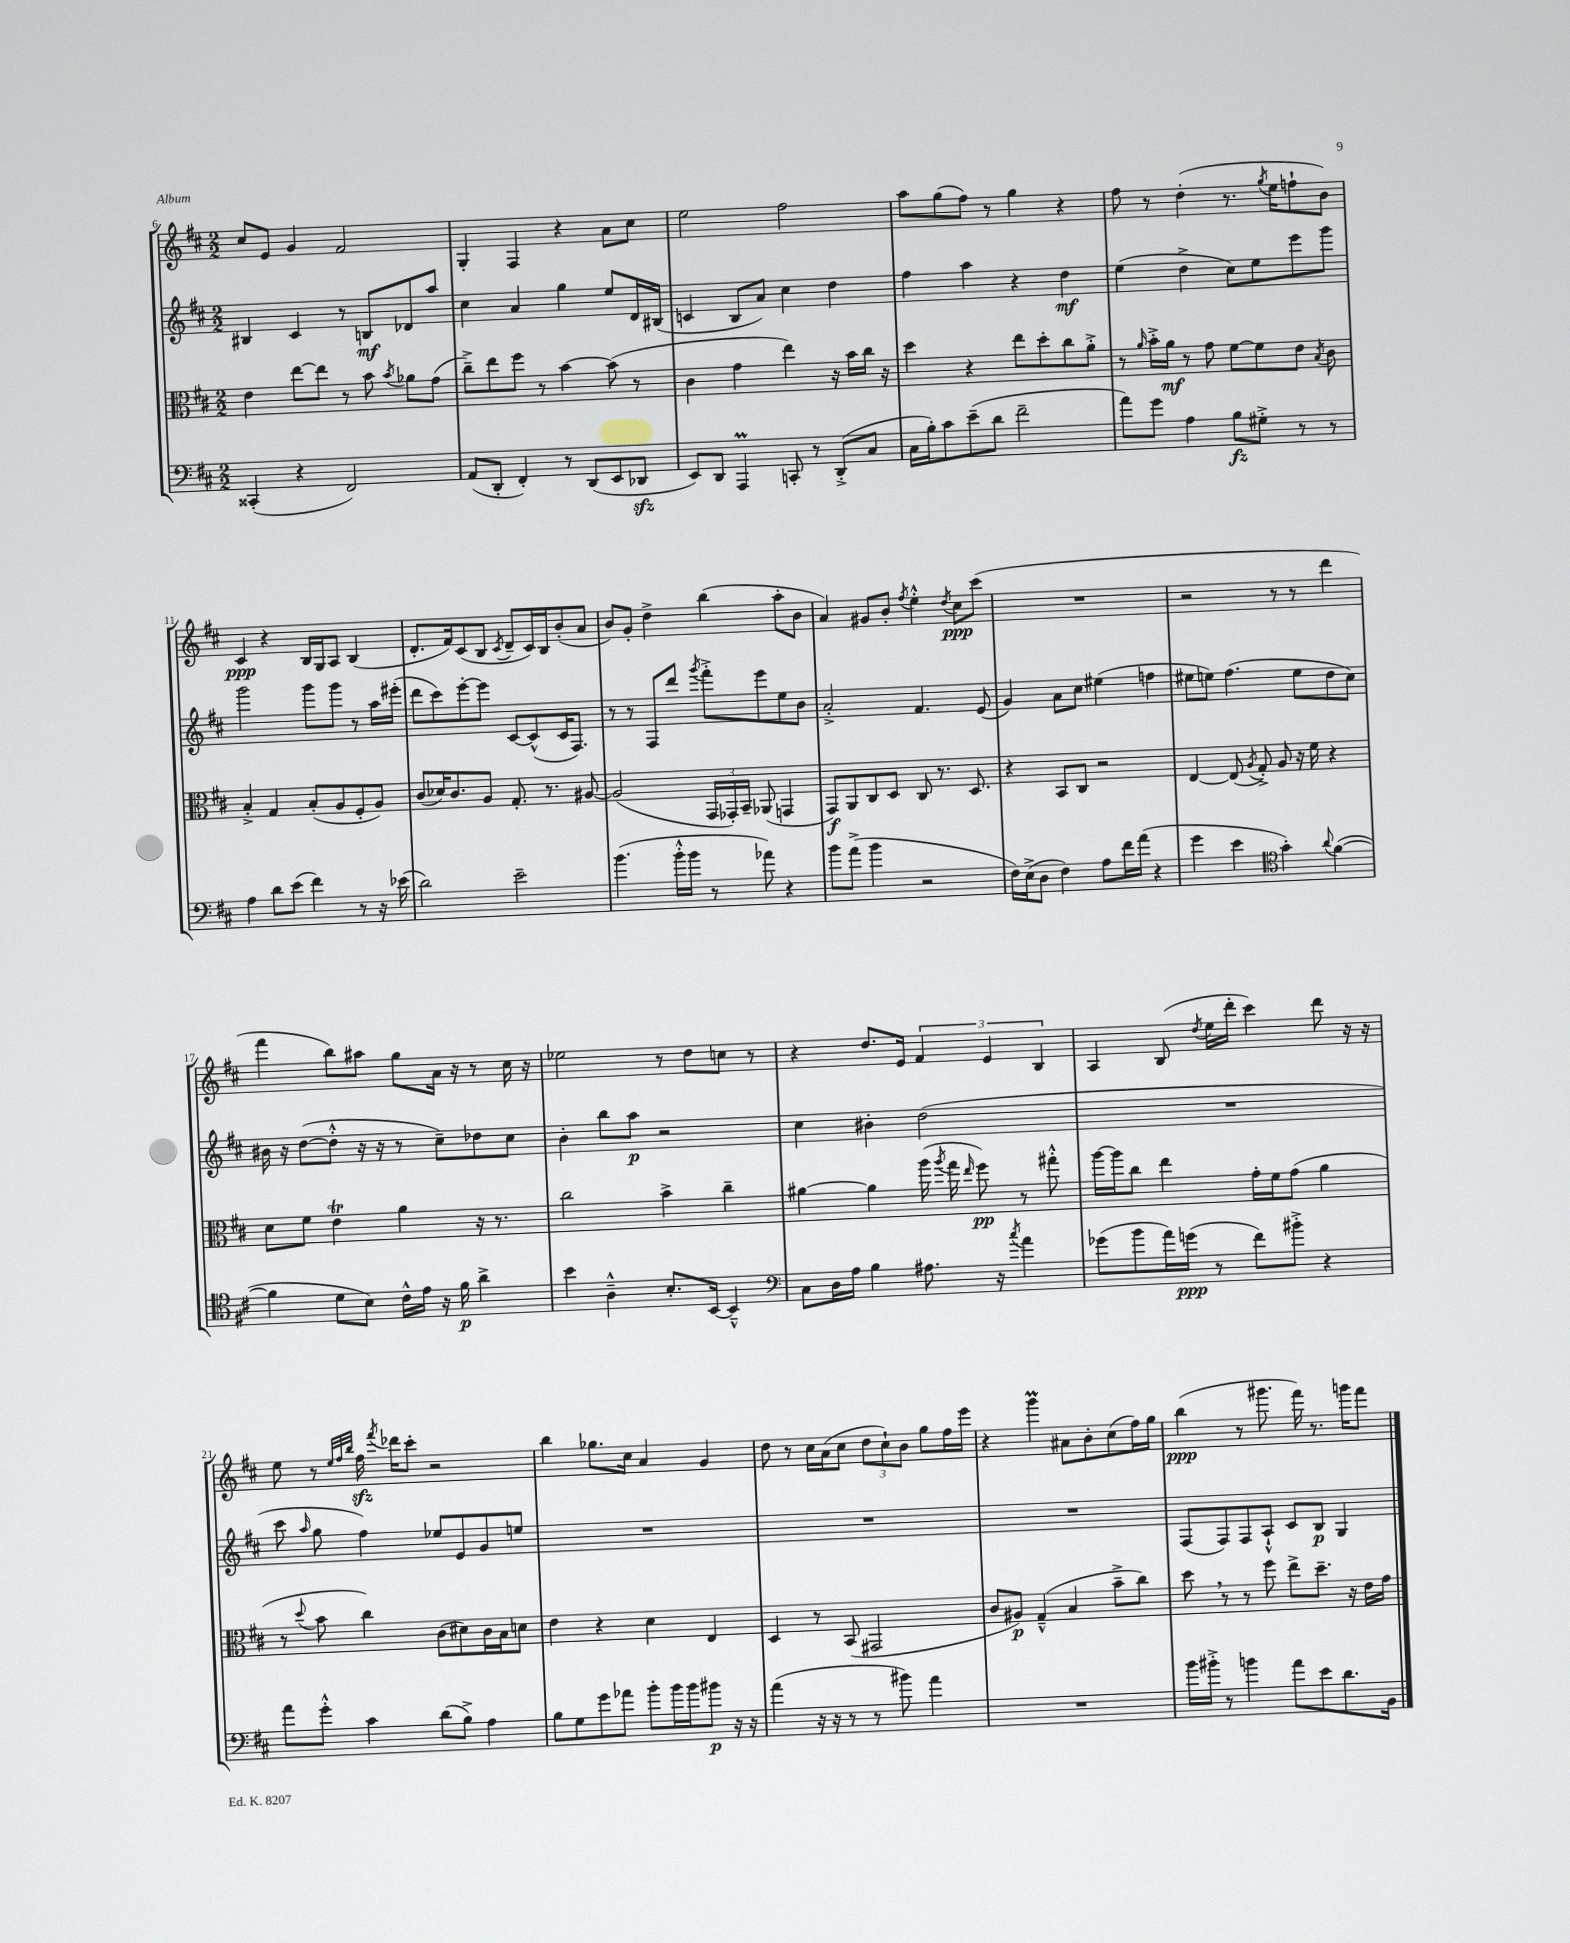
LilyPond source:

<<
\new StaffGroup <<
\new Staff = "s0" {
    \clef treble \key d \major \numericTimeSignature \time 2/2
    \autoBeamOff cis''8[ e'8] g'4 fis'2 |
    g4-. fis4 r4 a'8[ cis''8] |
    e''2 fis''2 |
    a''8[ g''8( fis''8]) r8 g''4 r4 |
    fis''8 r8 d''4-.( r8. \acciaccatura { g''8 } e''16[ f''8-! b'8]) |
    cis'4\ppp r4 b16[ g16 a8] b4( |
    d'8.[-. fis'16) cis'8( b8] \acciaccatura { cis'8 } d'8[-- cis'16) b16 b'8-.( a'8] |
    b'8[) g'8]-. d''4-> b''4( a''8[-. b'8] |
    a'4) gis'8[ b'8]-. \acciaccatura { fis''8 } e''4-.-^ \acciaccatura { d''8 } cis''8[\ppp cis'''8]( |
    R1 |
    r2 r8 r8 d'''4 |
    fis'''4 b''8[) ais''8] g''8[ a'16] r16 r8 cis''16 r16 |
    ees''2 r8 d''8[ c''8] r8 |
    r4 d''8.[ e'16] \tuplet 3/2 { fis'4 e'4 b4 } |
    a4 b8( \acciaccatura { d''8 } e''16[ d'''16]-. cis'''4) d'''8 r16 r16 |
    e''8 r8 \grace { e''32[ fis''32 b''32] } fis''16\sfz \acciaccatura { fis'''8 } des'''16[ cis'''8]-. r2 |
    b''4 ges''8.[ cis''16] a'4 g'4 |
    d''8 r8 cis''16[ a'16( cis''8] \tuplet 3/2 { d''8[ cis''8-!) b'8] } g''8[ fis''16 e'''16] |
    r4 g'''4\prall ais'8[ b'8-. cis''8( fis''16) g''16] |
    b''4\ppp( r8 gis'''8. fis'''16) r8. g'''16[ fis'''8] \bar "|." |
}
\new Staff = "s1" {
    \clef treble \key d \major \numericTimeSignature \time 2/2
    \autoBeamOff bis4 cis'4 r8 b8[\mf des'8 a''8] |
    cis''4 a'4 g''4 e''8[ d'16 bis16]( |
    c'4 b8[ a'8]) cis''4 d''4 |
    fis''4 a''4 r4 d''4\mf |
    e''4( d''4-> cis''8[) e''8 e'''8 g'''8] |
    g'''2 g'''8[ g'''8] r8 a''16[ eis'''16]-.( |
    d'''8[ cis'''8) e'''8~-. e'''8] cis'8[~ cis'8-^( cis'16 fis8.]) |
    r8 r8 fis8[ d'''8] \acciaccatura { g'''8 } fis'''8[-.-> e'''8 e''8 b'8] |
    a'2-.-> fis'4. e'8( |
    g'4) a'8[ cis''8] eis''4( f''4 |
    eis''8[ e''8]) fis''4.( e''8[ d''8 cis''8]) |
    bis'16 r16 d''8[~( d''8]-.-^ r16 r16 r8 cis''8[--) des''8 cis''8] |
    b'4-. b''8[ a''8]\p r2 |
    cis''4 bis'4-. d''2( |
    R1 |
    cis'''8 \grace { a''16 } g''8 fis''4) ees''8[ e'8 g'8 e''8] |
    R1 |
    R1 |
    R1 |
    fis8[( fis8) fis8 a8]-!-^ cis'8[ b8]\p g4 \bar "|." |
}
\new Staff = "s2" {
    \clef alto \key d \major \numericTimeSignature \time 2/2
    \autoBeamOff e'4 e''8[~ e''8] r8 b'8 \acciaccatura { b'8 } aes'8[ g'8]( |
    cis''8[--->) e''8 fis''8] r8 b'4~ b'8( r8 |
    cis'4 g'4 e''4) r16 b'16[ cis''16] r16 |
    d''4 r4 e''8[ d''8-. cis''8 a'8]-.-> |
    r8 \grace { a'16 } b'16[-.-> a'16]\mf r8 g'8 fis'8[~ fis'8 e'8] \acciaccatura { b8 } cis'8 |
    b4-.-> g4 b8[-.( a8 fis8-. a8]) |
    cis'8[( des'16) cis'8. a8] g8.-. r8. ais8~ |
    ais2( \tuplet 3/2 { g,16[ ges,16-.) b,16]-- } aes,8( g,4 |
    g,8[\f) a,8 cis8 d8] cis8 r8. d8. |
    r4 b,8[ cis8] r2 |
    e4~ e8( \acciaccatura { a8 } g8-.->) a8 r16 fis'16 r4 |
    d'8[ fis'8] e'4\trill a'4 r16 r8. |
    cis''2 b'4-> cis''4-- |
    ais'4~ ais'4 a''16( \acciaccatura { a''8 } g''16 \grace { e''16 } fis''8\pp) r8 gis''8-.-^ |
    a''16[~ a''16 cis''8] e''4 g'16[-. fis'16 g'8]( a'4 |
    r8 \appoggiatura { d''8 } b'8 cis''4) cis'8[( dis'8) cis'16 b16 d'8] |
    e'4 r4 d'4 e4 |
    d4 r8 b,8( gis,2 |
    cis'8[ ais8]\p) g4---^( b4 b'8[---> cis''8]) |
    d''8 \breathe r8 r8 fis''8 e''8[-> d''8.]-- r16 e'16[ g'16] \bar "|." |
}
\new Staff = "s3" {
    \clef bass \key d \major \numericTimeSignature \time 2/2
    \autoBeamOff cisis,4-.( r4 fis,2) |
    a,8[( d,8]-. fis,4-.) r8 d,8[( e,8 des,8]\sfz |
    e,8[) d,8] a,,4\prall c,8-. r8 d,8[-.->( cis8] |
    cis16[ b16-.) cis'8 e'8--( d'8] fis'2-- |
    a'8[) g'8] a4 b8[\fz gis8]-.-> r8 r8 |
    a4 d'8[ e'8]( fis'4) r8 r16 ees'16( |
    d'2) e'2-- |
    b'4.( b'16[-.-^ b'16] r8 aes'8) r4 |
    b'8[ a'8]->( b'4 r2 |
    fis16[) e16->( d8] fis4) a8[ fis'16 a'16]( r4 |
    g'4 e'4 \clef tenor g'4-.) \appoggiatura { a'8 } fis'4~( |
    fis'4 d'8[ b8]) cis'16[-^ e'16] r16 fis'16\p a'4-> |
    b'4 a4---^ b8.[-. b,16]~ b,4---^ |
    \clef bass cis8[ d16 a16] b4 ais8. r16 \acciaccatura { cis''8 } a'4 |
    ges'8[( b'8 a'16) g'16]\ppp( r8 fis'8[) bis'8]-.-> r4 |
    a'8[ g'8]-.-^ cis'4 d'8[( b8]->) a4 |
    b8[ g8 g'8 aes'8] b'8[-. b'16 b'16 bis'8]\p r16 r16 |
    a'4( r16 r16 r8 r8 bis'8) a'4 |
    R1 |
    b'16[ bis'16]-.-> r8 b'4 a'8[ e'8 d'8. b,16] \bar "|." |
}
>>
>>
\layout { \context { \Score currentBarNumber = #6 } }
